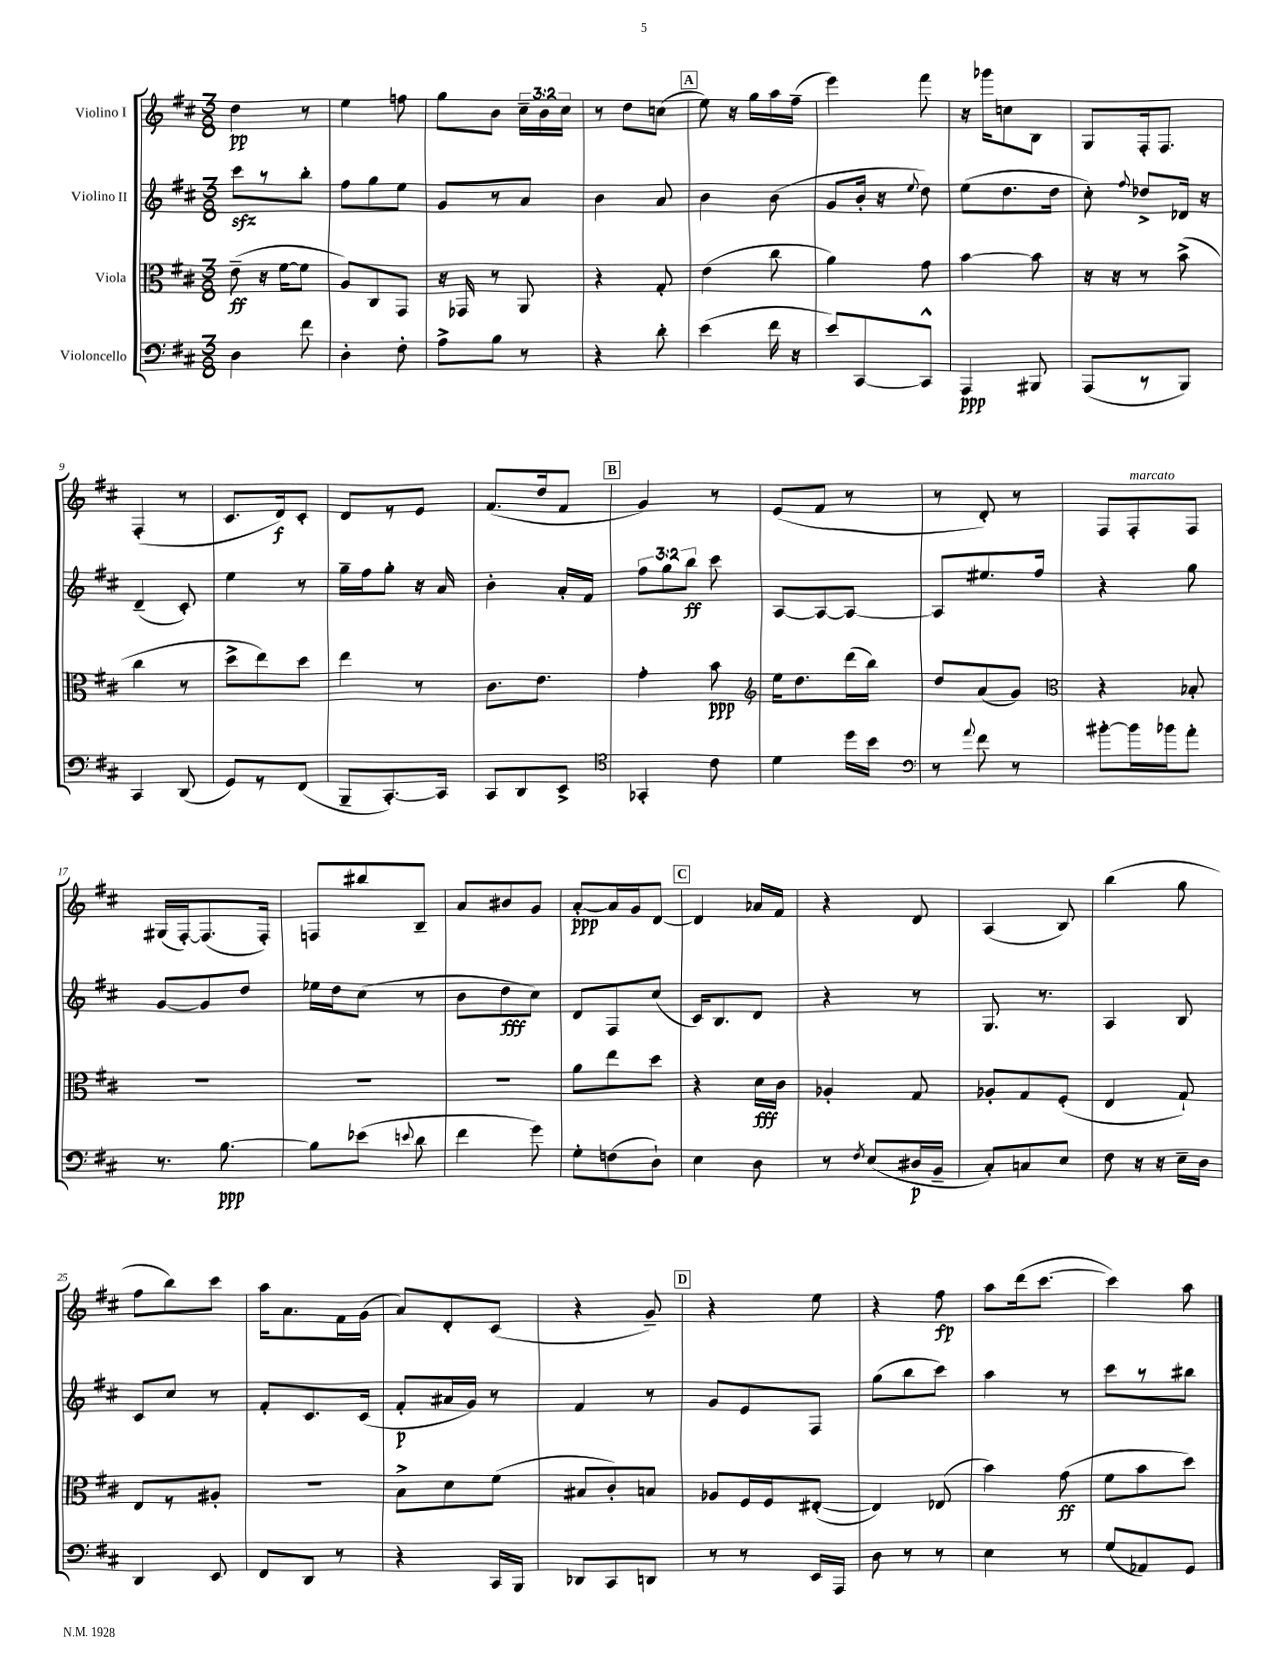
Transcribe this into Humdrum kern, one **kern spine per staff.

**kern	**kern	**kern	**kern
*staff4	*staff3	*staff2	*staff1
*clefF4	*clefC3	*clefG2	*clefG2
*k[f#c#]	*k[f#c#]	*k[f#c#]	*k[f#c#]
*M3/8	*M3/8	*M3/8	*M3/8
4D	(8e~	8ccc#	4dd
.	16r	8r	.
.	[16f#	.	.
8f#	8f#]	8bb'	8r
=	=	=	=
4D'	8A)	8ff#	4ee
.	8C#	8gg	.
8F#'	8GG	8ee	8ff
=	=	=	=
8A^	16r	8g	8gg
.	16GG-	.	.
8B	8r	8r	8b
8r	8AA	8a	24cc#~
.	.	.	24b
.	.	.	24cc#
=	=	=	=
4r	4r	4b	8r
.	.	.	8dd
8d'	8G'	8a	(8cc
=	=	=	=
(4e	(4e	4b	8ee)
.	.	.	16r
.	.	.	16gg
16f#	8cc#	(8b	16aa
16r	.	.	(16ff#~
=	=	=	=
8e)	4a)	8g	4eee)
[8CC#	.	16b'	.
.	.	16r	.
.	.	8qqee	.
8CC#^^]	8g	8dd)	8fff#
=	=	=	=
4AAA	[4b	(8ee	16r
.	.	.	16ggg-
.	.	8.dd	8cc
8BBB#	8b]	.	8B
.	.	16dd	.
=	=	=	=
(8AAA	16r	8cc#')	8G
.	16r	.	.
.	.	8qqff#	.
8r	8r	8dd-^	16F#'
.	.	.	8.F#
8BBB)	(8b^	16d-	.
.	.	16r	.
=	=	=	=
4CC#	4cc#	(4d~	(4F#'
(8DD	8r	8c#')	8r
=	=	=	=
8GG)	8dd^	4ee	8.c#
8r	8ee)	.	.
.	.	.	16d)
(8FF#	8dd	8r	8c#'
=	=	=	=
8BBB~	4ee	16gg~	8d
.	.	16ff#	.
[8.CC#')	.	8gg'	8r
.	8r	16r	8e
16CC#]	.	16a	.
=	=	=	=
8CC#	8.c#	4b'	(8.f#
8DD	.	.	.
.	8.e	.	16dd
8EE^	.	16a'	8f#
.	.	16f#	.
=	=	=	=
*clefC4	*	*	*
4GG-'	4g'	12ff#	4g)
.	.	12gg	.
.	.	12bb	.
8c#	8b	8ccc#	8r
=	=	=	=
*	*clefG2	*	*
4d	16ee	[8A	(8e
.	8.dd	.	.
.	.	8A_	8f#
16dd	(16ddd	8A_	8r
16b	16bb)	.	.
=	=	=	=
*clefF4	*	*	*
8r	8dd	8A]	8r
8qqa	.	.	.
8f#	(8a	8.ee#	8d')
8r	8g)	.	8r
.	.	16ff#	.
=	=	=	=
*	*clefC3	*	*
[8b#'	4r	4r	8F#
16b#]	.	.	8F#'
16b-	.	.	.
8a'	8B-'	8gg	8F#
=	=	=	=
8.r	4.r	[8g	(16G#
.	.	.	[16F#')
.	.	8g]	(8.F#]
[8.B	.	.	.
.	.	8dd	.
.	.	.	16F#')
=	=	=	=
8B]	4.r	16ee-	8F
.	.	16dd	.
(8e-	.	(8cc#	8bb#
8qqe	.	.	.
8d	.	8r	8B~
=	=	=	=
4f#	4.r	8b	8a
.	.	8dd	8b#
8g)	.	8cc#)	8g
=	=	=	=
8G'	8a	8d	[8a'
(8F	8ee	8F#	16a]
.	.	.	16g
8D`)	8dd	(8cc#	[8d
=	=	=	=
4E	4r	16c#)	4d]
.	.	8.B	.
8D	16d	8d	16a-
.	16c#	.	16f#
=	=	=	=
8r	4A-'	4r	4r
8qF#	.	.	.
(8E	.	.	.
16D#	8G	8r	8d
16BB~	.	.	.
=	=	=	=
8C#')	8A-'	8.G	(4A
8C	8G	.	.
.	.	8.r	.
8E	(8F#'	.	8B)
=	=	=	=
8F#	4E	4A	(4bb
16r	.	.	.
16r	.	.	.
16E~	8G`)	8B	8gg
16D	.	.	.
=	=	=	=
4DD	8E	8c#	8ff#
.	8r	8cc#	8bb)
8EE	8A#'	8r	8ccc#
=	=	=	=
8FF#	4.r	8f#'	16aa
.	.	.	8.a
8DD	.	8.c#	.
8r	.	.	16f#
.	.	(16c#	(16g
=	=	=	=
4r	8B^	8f#'	8a)
.	8d	16a#	8d'
.	.	16g)	.
16CC#	(8f#	8r	(8c#
16BBB	.	.	.
=	=	=	=
8DD-	8B#	4f#	4r
8CC#	8c#')	.	.
8DD	8B	8r	8g~)
=	=	=	=
8r	8A-	8g	4r
8r	16F#	8e	.
.	16F#	.	.
16EE	([8E#'	8F#	8ee
16AAA	.	.	.
=	=	=	=
8D	4E#])	(8gg	4r
8r	.	8bb	.
8r	(8E-	8ccc#)	8ff#
=	=	=	=
4E	4b)	4aa	8aa
.	.	.	(16ddd
.	.	.	[8.ccc#
8r	(8g	8r	.
=	=	=	=
(8G	8f#	8ccc#	4ccc#])
8AA-)	8b	8r	.
8GG	8dd)	8bb#	8aa
==	==	==	==
*-	*-	*-	*-
